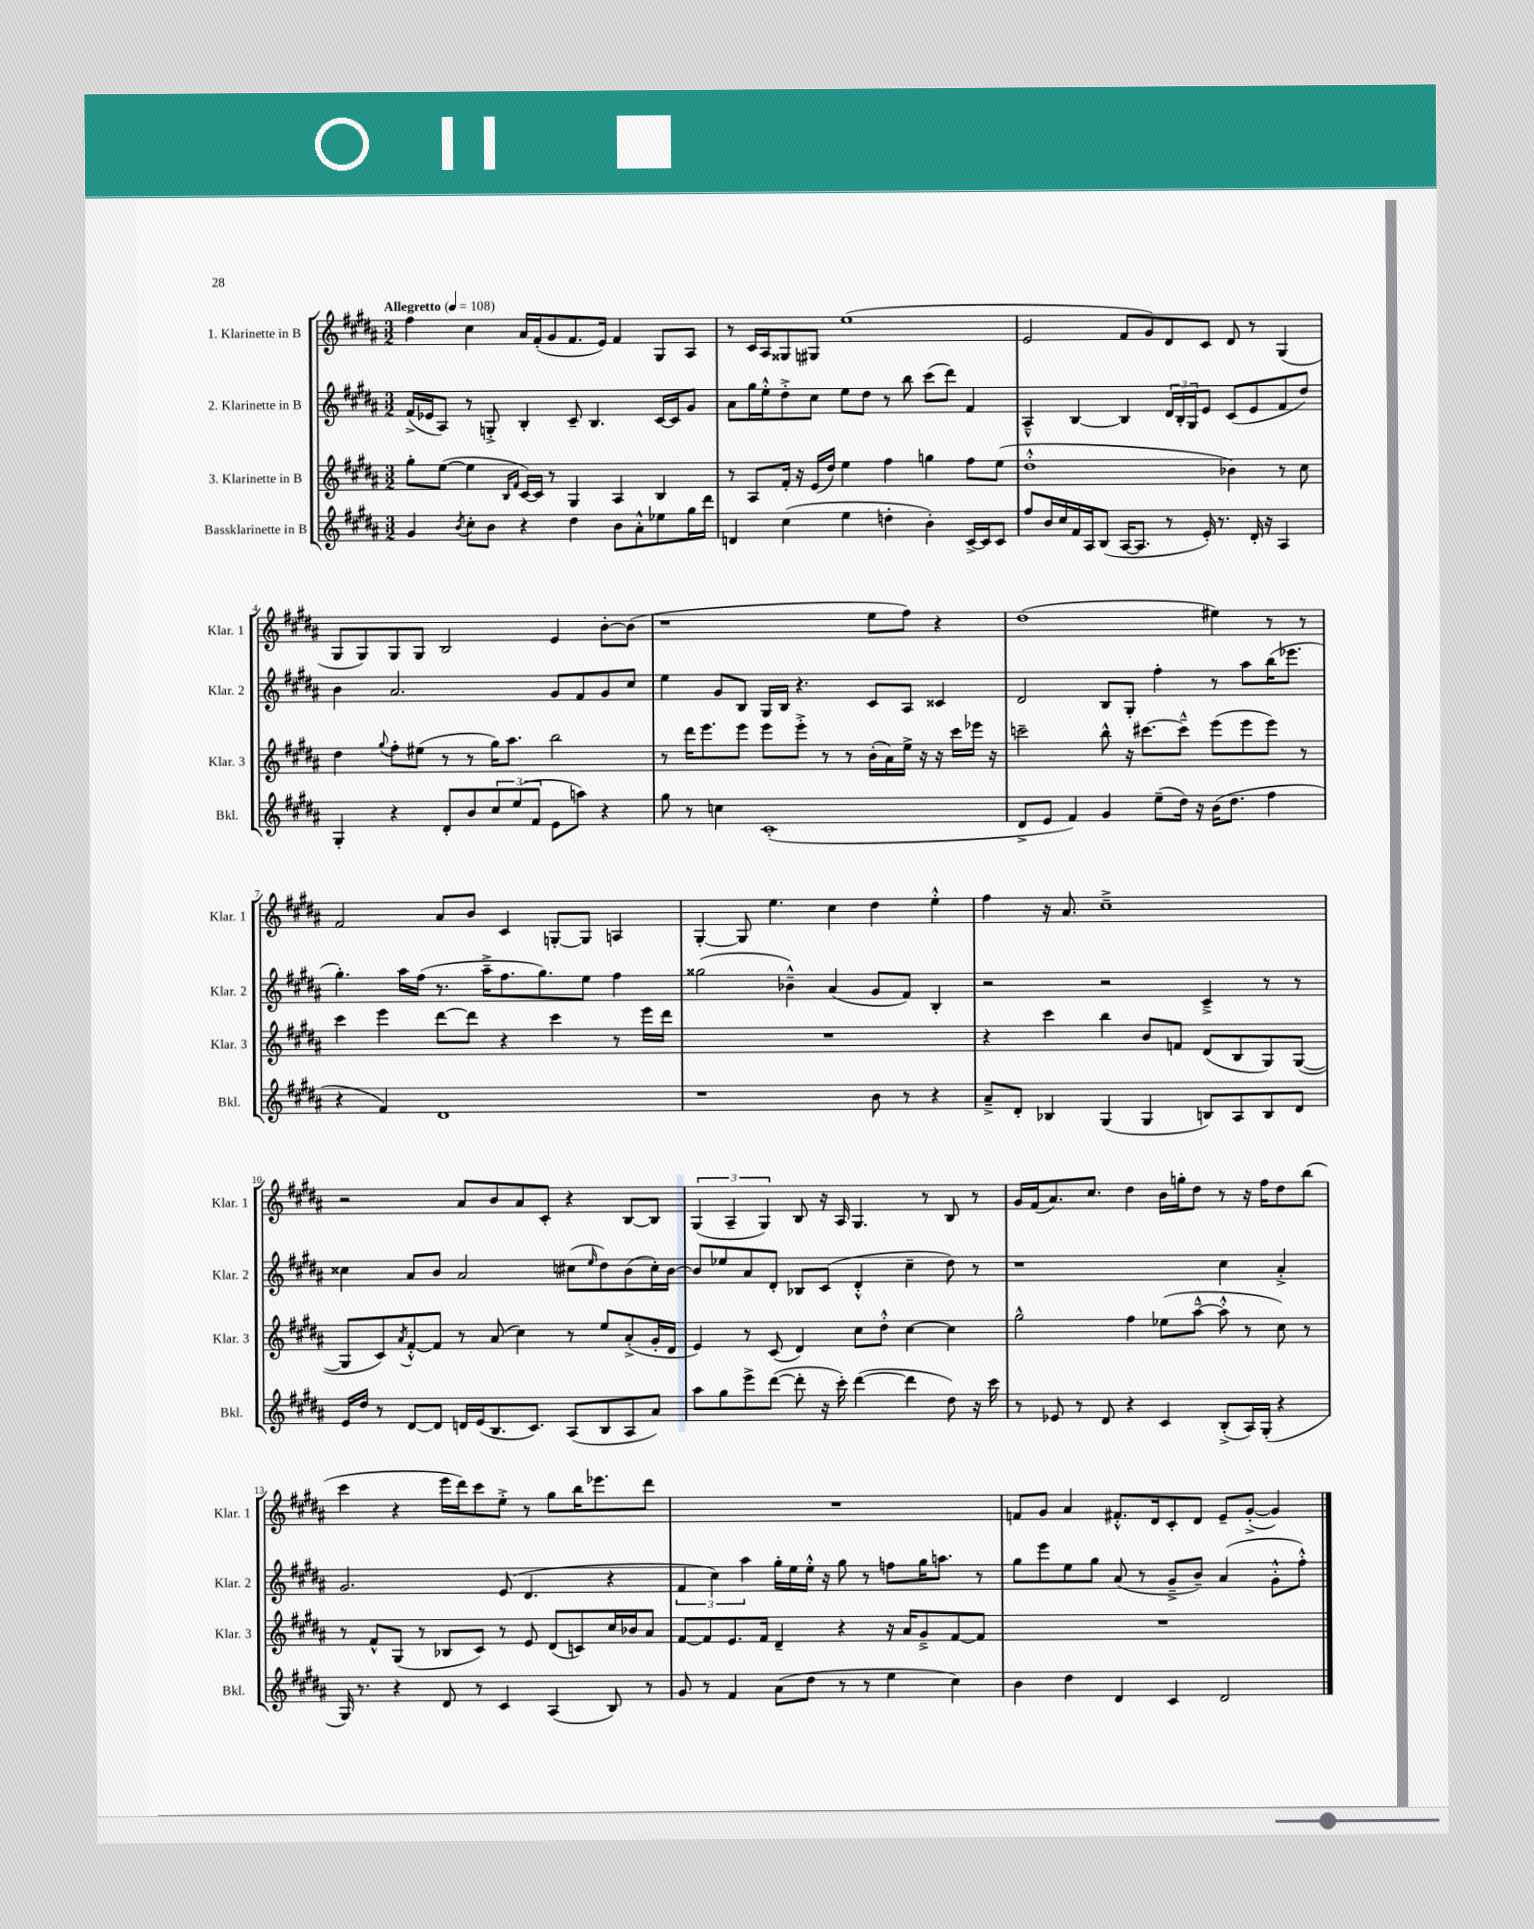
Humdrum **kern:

**kern	**kern	**kern	**kern
*part4	*part3	*part2	*part1
*staff4	*staff3	*staff2	*staff1
*I"Bassklarinette in B	*I"3. Klarinette in B	*I"2. Klarinette in B	*I"1. Klarinette in B
*I'Bkl.	*I'Klar. 3	*I'Klar. 2	*I'Klar. 1
*clefG2	*clefG2	*clefG2	*clefG2
*k[f#c#g#d#a#]	*k[f#c#g#d#a#]	*k[f#c#g#d#a#]	*k[f#c#g#d#a#]
*M3/2	*M3/2	*M3/2	*M3/2
*MM108	*MM108	*MM108	*MM108
=1	=1	=1	=1
!	!	!	!LO:TX:a:B:t=Allegretto
4g#/	8gg#'\L	(16f#^/LL	4ff#\
.	.	16e-X/J	.
.	([8ee\J	8A#/J)	.
8qb/	.	.	.
8cc#'\L	4ee\]	8r	4cc#\
8b\J	.	8Gn'^/	.
.	16qqB/LL	.	.
.	16qqf#/JJ	.	.
4r	[16c#/LL)	4B'/	16a#/LL
.	16c#/JJ]	.	(16f#'/J
.	8r	.	8g#/
4dd#\	4G#/	8c#~/	8.f#/
.	.	4.B/	.
.	.	.	16e/Jk)
8b\L	4A#/	.	4f#/
8a#'^^\	.	.	.
8ee-X\	4B/	[16c#/LL	8G#/L
.	.	16c#/J]	.
16gg#\L	.	8g#/J	8A#/J
16ddd#\JJ	.	.	.
=2	=2	=2	=2
4dn/	8r	8a#\L	8r
.	8A#/L	16gg#\L	16c#/LL
.	.	16ee'^^\J	16A#/J
(4cc#\	16f#'/Jk	8dd#'^\	8G##X/
.	16r	.	.
.	(16e/LL	8cc#\J	8G#X/J
.	16dd#/JJ)	.	.
4ee\	4ee\	8ee\L	(1ee
.	.	8dd#\J	.
4ddn'\	4ff#\	8r	.
.	.	8bb\	.
4b'\)	4ggn\	(8ccc#\L	.
.	.	8ddd#\J)	.
[16c#^/LL	8ff#\L	4f#/	.
16c#/J]	.	.	.
8c#/J	(8ee\J	.	.
=3	=3	=3	=3
8ff#/L	1dd#'^^	4A#~^^/	2e/
16b/L	.	.	.
16cc#/	.	.	.
16f#/	.	[4B/	.
16A#/J	.	.	.
(8B/J	.	.	.
[16A#/KL	.	4B/]	8f#/L
8.A#/J]	.	.	.
.	.	.	8g#/)
8r	.	24d#/LL	8d#/
.	.	24B'/	.
.	.	24G#/J	.
16e'/)	.	8e/J	8c#/J
8.r	.	.	.
.	4b-X\)	(8c#/L	8d#/
16d#'/	.	8e/	8r
16r	.	.	.
4A#/	8r	8f#/	(4G#/
.	8cc#\	8dd#/J)	.
!!LO:LB:g=z
=4	=4	=4	=4
4G#'/	4dd#\	4b\	8G#/L
.	.	.	8G#/)
.	8qqgg#/	.	.
4r	8ff#'\L	2.a#/	8G#/
.	(8ee#X\J	.	8G#/J
8d#'/L	8r	.	2B/
8b/	8r	.	.
12cc#/	16gg#\KL)	.	.
.	8.aa#\J	.	.
(12ee/	.	.	.
12f#/J	.	.	.
8e\L	2bb\	8g#/L	4e/
8aan\J)	.	8f#/	.
4r	.	8g#/	[8b'\L
.	.	8cc#/J	(8b\J]
=5	=5	=5	=5
8gg#\	8r	4ee\	1r
8r	16ddd#\KL	.	.
.	8.eee\	.	.
4ccn\	.	8g#/L	.
.	8eee\J	8B/J	.
(1c#'	8eee\L	16G#/LL	.
.	.	16B/JJ	.
.	8eee'^\J	4.r	.
.	8r	.	.
.	8r	.	.
.	(16b'\LL	8c#/L	8ee\L
.	16a#\)	.	.
.	16ee^\JJ	8A#/J	8ff#\J)
.	16r	.	.
.	16r	4c##X/	4r
.	16ccc#\LL	.	.
.	16eee-X\JJ	.	.
.	16r	.	.
=6	=6	=6	=6
8d#^/L	2cccn~\	2d#/	(1dd#
8e/J	.	.	.
4f#/)	.	.	.
4g#/	8bb^^\	8B/L	.
.	16r	8G#'/J	.
.	[8.ccc#X\L	.	.
(8ee~\L	.	4ff#'\	.
16dd#\Jk)	8ccc#~^^\J]	.	.
16r	.	.	.
(16b\KL	(8eee\L	8r	4ee#X\)
8.dd#\J	.	.	.
.	8eee\	8aa#\L	.
4ff#\	8eee\J)	(16bb\K	8r
.	.	8.eee-X\J	.
.	8r	.	8r
!!LO:LB:g=z
=7	=7	=7	=7
4r	4ccc#\	4.gg#'\)	2f#/
4f#/)	4eee\	.	.
.	.	16aa#\LL	.
.	.	(16ff#\JJ	.
1d#	[8ddd#\L	8.r	8a#/L
.	8ddd#\J]	.	8b/J
.	.	16aa#~^\KL	.
.	4r	8.ff#\	4c#/
.	.	8.gg#\)	.
.	4ccc#\	.	[8Gn'/L
.	.	8ee\J	8G/J]
.	8r	4ff#\	4An/
.	16eee\LL	.	.
.	16ddd#\JJ	.	.
=8	=8	=8	=8
1r	1.r	(2gg##X\	[4G#'/
.	.	.	8G#/]
.	.	.	4.ee\
.	.	4b-X~^^\)	.
.	.	(4a#/	4cc#\
8b\	.	8g#/L	4dd#\
8r	.	8f#/J)	.
4r	.	4B'/	4ee'^^\
=9	=9	=9	=9
8a#~^/L	4r	2r	4ff#\
8d#'/J	.	.	.
4B-X/	4ccc#\	.	16r
.	.	.	8.a#/
(4G#/	4bb\	2r	1cc#~^
4G#/	8b/L	.	.
.	8fn/J	.	.
8Bn/L)	(8d#/L	4c#~^/	.
8A#/	8B/	.	.
8B/	8G#/)	8r	.
8d#/J	([8G#/J	8r	.
!!LO:LB:g=z
=10	=10	=10	=10
16e/LL	8G#/L]	4cc##X\	2r
16dd#/JJ	.	.	.
8r	8c#/)	.	.
.	8qa#/	.	.
[8d#/L	[8f#'^^/	8a#/L	.
8d#/J]	8f#/J]	8b/J	.
16dn/LL	8r	2a#/	8a#/L
(16e/J	.	.	.
8.B/	(8a#/	.	8b/
.	4cc#\)	.	8a#/
8.c#/J)	.	.	.
.	.	.	8c#'/J
(8A#/L	8r	(8cc#X\L	4r
.	.	16qqee/	.
8B/	8ee/L	8dd#\)	.
8A#/	(8a#'^/	(8b\	[8B/L
8a#/J)	16g#'/L	16cc#'\L)	8B/J]
.	16d#/JJ	[16b\JJ	.
=11	=11	=11	=11
8aa#\L	4e/)	8b/L]	(6G#/
8gg#\	.	8ee-X/	.
.	.	.	6A#~/
8eee^\	8r	8a#/	.
.	.	.	6G#/)
([8ddd#\J	(8c#/	8d#'/J	.
8ddd#'\]	4d#/)	8B-X/L	8B/
16r	.	(8c#/J	16r
16ccc#'\)	.	.	16A#/
([4ddd#\	8cc#\L	4d#'^^/	4.G#/
.	8dd#'^^\J	.	.
4ddd#\]	[4cc#\	4cc#~\	.
.	.	.	8r
8dd#\)	4cc#\]	8dd#\)	8B/
16r	.	8r	8r
16ccc#\	.	.	.
=12	=12	=12	=12
8r	2gg#^^\	1r	16g#/LL
.	.	.	(16f#/J
8e-X/	.	.	8.a#/)
8r	.	.	.
.	.	.	8.cc#/J
8d#/	.	.	.
4r	4ff#\	.	4dd#\
4c#/	(8ee-X\L	.	16b\LL
.	.	.	16ggn'\J
.	[8aa#~^^\J	.	8dd#\J
(8B'^/L	8aa#'^^\]	4cc#\	8r
16A#/L)	8r	.	16r
(16G#'/JJ	.	.	16ff#\KL
4r	8cc#\)	4a#'^/	8dd#\
.	8r	.	(8bb\J
!!LO:LB:g=z
=13	=13	=13	=13
16G#/)	8r	2.g#/	4ccc#\
8.r	.	.	.
.	8f#^^/L	.	.
4r	(8G#/J	.	4r
.	8r	.	.
8d#/	8B-X/L	.	16eee\LL
.	.	.	16ddd#\J)
8r	8c#/J)	.	8ccc#\
4c#/	8r	(8e/	8ee'^\J
.	8e/	4.d#/	8r
(4A#/	(8d#/L	.	8gg#\L
.	8cn/)	.	16bb\K
.	.	.	8.eee-X\
8B/)	16cc#/L	4r	.
.	16b-X/J	.	.
8r	8a#/J	.	8ddd#\J
=14	=14	=14	=14
8g#/	[8f#/L	6f#/	1.r
8r	8f#/]	.	.
.	.	6cc#\)	.
4f#/	8.e/	.	.
.	.	6aa#\	.
.	16f#/Jk	.	.
(8a#\L	4d#~/	16gg#'\LL	.
.	.	16ee\	.
8dd#\J	.	16ee'^^\JJ	.
.	.	16r	.
8r	4r	8gg#\	.
8r	.	8r	.
4ee\	16r	8ffn\L	.
.	16a#/KL	.	.
.	8g#~^/	16gg#\K	.
.	.	8.aan\J	.
4cc#\)	[8f#/	.	.
.	8f#/J]	8r	.
=15	=15	=15	=15
4b\	1.r	8gg#\L	8fn/L
.	.	8eee\	8g#/J
4dd#\	.	8ee\	4a#/
.	.	8gg#\J	.
4d#/	.	(8a#/	8.f#X'^^/L
.	.	8r	.
.	.	.	16d#/k
4c#/	.	8g#~^/L	8c#'/
.	.	8b~/J)	8d#/J
2d#/	.	(4a#/	8e~/L
.	.	.	([8g#'^/J
.	.	8g#'^^\L	4g#/])
.	.	8ff#'^^\J)	.
==	==	==	==
*-	*-	*-	*-
